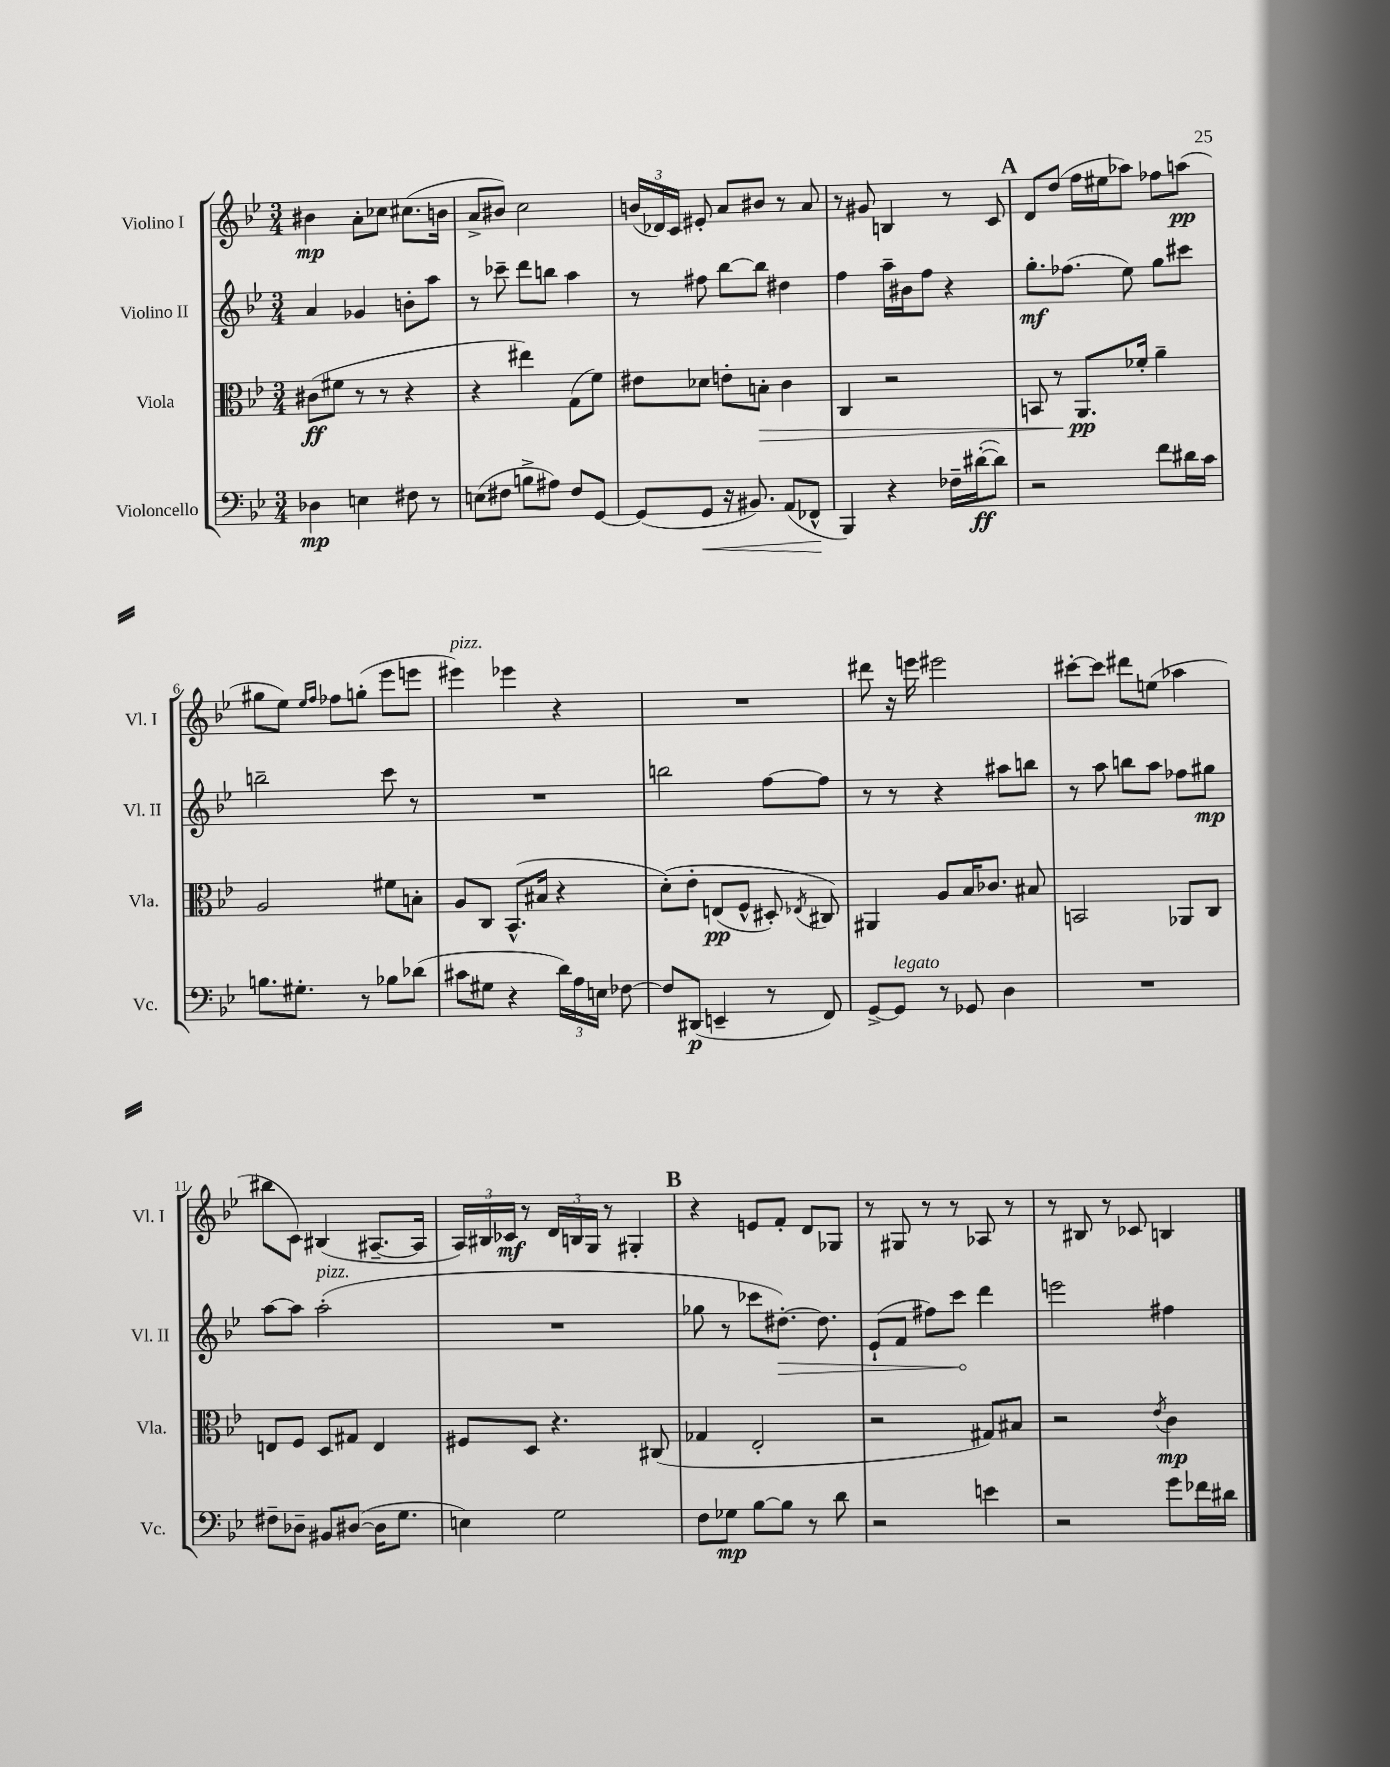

**kern	**kern	**kern	**kern
*staff4	*staff3	*staff2	*staff1
*clefF4	*clefC3	*clefG2	*clefG2
*k[b-e-]	*k[b-e-]	*k[b-e-]	*k[b-e-]
*M3/4	*M3/4	*M3/4	*M3/4
4D-\	(8c#\L	4a/	4b#\
.	8f#\J	.	.
4E\	8r	4g-/	8a'\L
.	8r	.	8cc-\J
8F#\	4r	8b'\L	(8.cc#\L
8r	.	8aa\J	.
.	.	.	16b\Jk
=	=	=	=
(8E\L	4r	8r	8a^/L
8F#\J	.	8ccc-~\	8b#/J)
8B^\L	4ee#\)	8ddd\L	2cc\
8A#\J)	.	8bb\J	.
8F#/L	(8G\L	4aa\	.
[8GG/J	8f\J)	.	.
=	=	=	=
(8GG/]L	8e#\L	8r	(24b/LL
.	.	.	24d-/)
.	.	.	24c/JJ
8GG/J	8d-\J	8ff#\	8e#'/
16r	8e'\L	[8bb-\L	8a/L
8.BB#/)	.	.	.
.	8B'\J	8bb-\]J	8b#/J
(8AA/L	4c\	4dd#\	8r
8FF-^^/J	.	.	8a/
=	=	=	=
4BBB-/)	4C/	4ff\	8r
.	.	.	8g#/
4r	2r	16aa~\LL	4B/
.	.	16b#\J	.
.	.	8ff\J	.
16F-~\LL	.	4r	8r
([16d#'\J	.	.	.
8d#\]J)	.	.	8c/
=	=	=	=
2r	8BB/	8.gg'\L	8d/L
.	8r	.	(8dd/J
.	.	(8.ff-\J	.
.	8.AA/L	.	16ff\LL
.	.	.	16ee#\J
.	.	8ee-\)	8aa-\J)
.	16f-'/Jk	.	.
8f\L	4a~\	8gg\L	8ff-\L
16d#\L	.	8ccc#\J	(8aa\J
16c\JJ	.	.	.
=	=	=	=
8.B\L	2A/	2bb~\	8gg#\L
.	.	.	8ee-\J)
8.G#'\J	.	.	.
.	.	.	16qqee-/LL
.	.	.	16qqff/JJ
.	.	.	8ff-\L
8r	.	.	(8gg'\J
8B-\L	8f#\L	8ccc\	8eee-\L
(8d-\J	8B'\J	8r	8eee\J
=	=	=	=
8c#\L	8A/L	2.r	4eee#\)
8G#\J	8C/J	.	.
4r	(8.BB-^^/L	.	4eee-\
.	16B#/Jk	.	.
24d\LL)	4r	.	4r
24A\	.	.	.
24E\JJ	.	.	.
[8F-\	.	.	.
=	=	=	=
8F-/]L	&(8d'\L)	2bb\	2.r
(8DD#/J	8e-'\J	.	.
4EE~/	(8E/L	.	.
.	8F^^/J	.	.
8r	8D#'/)	[8ff\L	.
.	8qE-/	.	.
8FF/)	8C#/&)	8ff\]J	.
=	=	=	=
[8GG^/L	4AA#/	8r	8ddd#\
8GG/]J	.	8r	16r
.	.	.	16eee\
8r	8A/L	4r	2eee#\
8GG-/	16B-/K	.	.
.	8.c-/J	.	.
4D\	.	8aa#\L	.
.	8B#/	8bb\J	.
=	=	=	=
2.r	2BB/	8r	[8ccc#'\L
.	.	8aa\	8ccc#\]J
.	.	8bb\L	8ddd#\L
.	.	8aa\J	(8ee\J
.	8AA-/L	8ff-\L	4aa-\
.	8C/J	8gg#\J	.
=	=	=	=
8F#~\L	8E/L	[8aa\L	8bb#\L
8D-~\J	8F/J	8aa\]J	8c\J)
8BB#/L	8D/L	(2aa'\	(4B#/
([8D#/J	8G#/J	.	.
16D#\]LK	4E/	.	[8.A#~/L
8.G\J	.	.	.
.	.	.	16A#/]Jk
=	=	=	=
4E\)	8F#/L	2.r	24A/LL)
.	.	.	24B#/
.	.	.	24c-/JJ
.	8D/J	.	8r
2G\	4.r	.	24d/LL
.	.	.	24B/
.	.	.	24G/JJ
.	.	.	8r
.	.	.	4G#'/
.	(8C#/	.	.
=	=	=	=
8F\L	4G-/	8gg-\	4r
8G-\J	.	8r	.
[8B-\L	2E-'/	8ccc-\L	8e/L
8B-\]J	.	[8.dd#'\J)	8f'/J
8r	.	.	8d/L
.	.	8.dd#\]	.
8d\	.	.	8G-/J
=	=	=	=
2r	2r	(8e-`/L	8r
.	.	8f/J	8G#/
.	.	8ff#\L)	8r
.	.	8ccc\J	8r
4e\	8G#/L)	4ddd\	8A-/
.	8B#/J	.	8r
=	=	=	=
2r	2r	2eee\	8r
.	.	.	8B#/
.	.	.	8r
.	.	.	8c-/
.	8qe-/	.	.
8g\L	4c\	4ff#\	4B/
16f-\L	.	.	.
16d#\JJ	.	.	.
==	==	==	==
*-	*-	*-	*-
